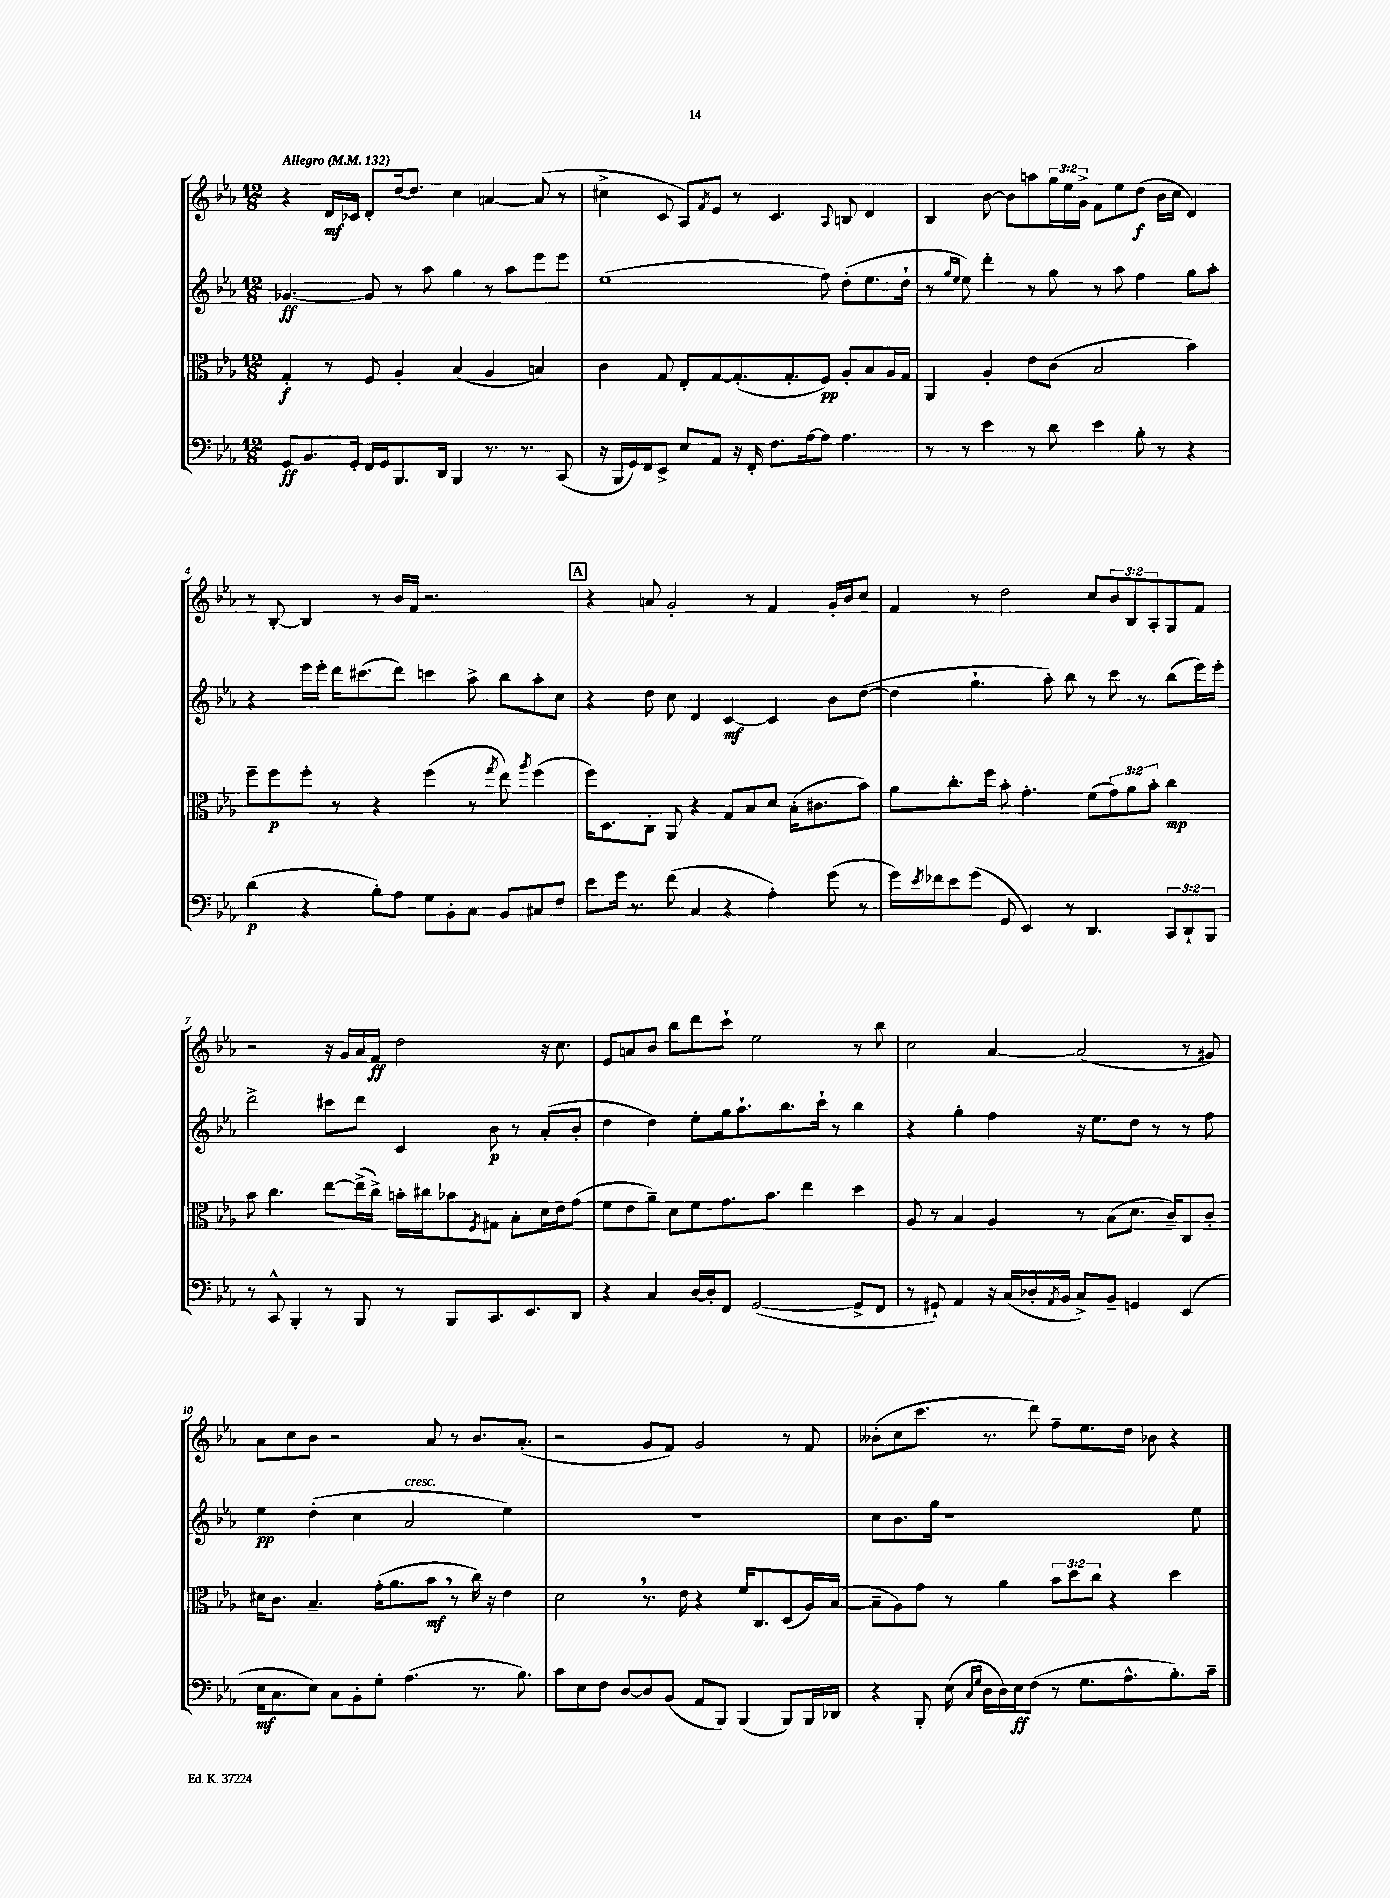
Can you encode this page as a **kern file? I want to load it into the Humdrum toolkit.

**kern	**kern	**kern	**kern
*staff4	*staff3	*staff2	*staff1
*clefF4	*clefC3	*clefG2	*clefG2
*k[b-e-a-]	*k[b-e-a-]	*k[b-e-a-]	*k[b-e-a-]
*M12/8	*M12/8	*M12/8	*M12/8
*MM132	*MM132	*MM132	*MM132
8GG	4G'	[4.g-	4r
8.BB-	.	.	.
.	8r	.	16d
16GG'	.	.	16c-
16FF	8F	8g-]	8d'
16GG	.	.	.
8.BBB-	4A-'	8r	[16dd
.	.	.	8.dd]
.	.	8aa-	.
16DD	.	.	.
4BBB-	(4B-	4gg	4cc
8.r	4A-	8r	[4a
.	.	8aa-	.
8.r	.	.	.
.	4B)	8eee-	(8a]
(8CC	.	8eee-	8r
=	=	=	=
16r	4c	(1ee-	4cc#^
16BBB-	.	.	.
16GG)	.	.	.
16FF	.	.	.
8EE-^	8G	.	8c
8E-	8E-'	.	8A-)
.	.	.	8qf
8AA-	[8G	.	8e-
16r	(8.G']	.	8r
16FF'	.	.	.
8.F	.	.	4.c
.	8.G'	.	.
[16A-	.	.	.
8A-]	8F)	8ff)	.
.	.	.	8qqA-
4.A-	8A-'	(8dd'	8B
.	8B-	8.ee-	4d
.	16A-	.	.
.	16G	16dd`	.
=	=	=	=
8r	4AA-	8r	4B-
.	.	16qqgg	.
.	.	16qqee-	.
8r	.	8ee-)	.
4e-	4A-'	4ddd'	[8b-
.	.	.	8b-]
8r	8e-	8r	8aa
8d	(8c	8gg	24gg
.	.	.	24ee-
.	.	.	24g^
4e-	2B-	8r	8f
.	.	8aa-	8ee-
8B-'	.	4ff	(8dd
8r	.	.	16b-
.	.	.	16cc
4r	4b-)	8gg	4d)
.	.	8aa-'	.
=	=	=	=
(4d	8ff~	4r	8r
.	8ff	.	[8B-'
4r	8ff'	16eee-	4B-]
.	.	16eee-'	.
.	8r	16ddd	.
.	.	(8.ccc#	.
8B-')	4r	.	8r
8A-	.	8ddd)	16b-
.	.	.	16f
8G	(4ff	4ccc	2.r
8BB-'	.	.	.
8C	8r	8aa-^	.
.	8qgg	.	.
8BB-	8ee-)	8bb-	.
.	8qaa-	.	.
8C#	(4ff	8aa-'	.
8F	.	8cc	.
=	=	=	=
8e-	16ff)	4r	4r
.	8.D	.	.
16g	.	.	.
8.r	.	.	.
.	8C'	8dd	8a
(8f	8AA-	8cc	2g'
4C	4r	4d	.
4r	8G	[4c	.
.	8B-	.	8r
4A-')	8d	4c]	4f
.	(16B-'	.	.
.	8.c#	.	.
(8g	.	8b-	16g'
.	.	.	16b-
8r	8b-)	([8dd	8cc
=	=	=	=
16g)	8a-	4dd]	4f
8qe-	.	.	.
16f-	.	.	.
8e-	8.cc'	.	.
(8g	.	4.gg`	8r
.	16ff	.	.
8GG	8b-'	.	2dd
4EE-)	4.g'	.	.
.	.	8aa-')	.
8r	.	8bb-	.
4.DD	(8f	8r	8cc
.	12g)	8ccc	12b-
.	12a-	.	12B-
.	.	8r	.
.	12b-'	.	12A-'
12CC	4cc	(8bb-	8G
12DD`	.	.	.
.	.	16eee-)	8f
12BBB-	.	.	.
.	.	16eee-'	.
=	=	=	=
8r	8b-	2ddd^	2r
8CC^^	4.cc	.	.
4BBB-'	.	.	.
8r	[8ee-	8ccc#	16r
.	.	.	16g
8BBB-	(16ee-^]	8ddd	16a-
.	16cc^)	.	16f
8r	16b'	4c	2dd
.	16cc#	.	.
8BBB-	8b-	.	.
.	8qF	.	.
8.CC	8G#	8b-	.
.	8B-'	8r	.
8.EE-	.	.	.
.	16d	(8a-'	16r
.	16e-	.	8.cc
8DD	(8g	8b-'	.
=	=	=	=
4r	8f	4dd	8e-
.	8e-	.	8a
4C	8a-~)	4dd)	8b-
.	8d	.	8bb-
[16D	8f	8ee-'	8ddd
16D']	.	.	.
8FF	8.g	16gg	8ccc`
.	.	8.aa-`	.
([2GG	.	.	2ee-
.	8.b-	.	.
.	.	8.bb-	.
.	4ee-	.	.
.	.	16ccc`	.
.	.	8r	.
8GG^]	4dd	4bb-	8r
8FF	.	.	8bb-
=	=	=	=
8r	8A-	4r	2cc
8GG#`)	8r	.	.
4AA-	4B-	4gg'	.
16r	4A-	4ff	[4a-
(16C	.	.	.
16D-'	.	.	.
8qAA-	.	.	.
16BB-	.	.	.
8C^)	8r	16r	(2a-]
.	.	8.ee-	.
8BB-~	(8B-	.	.
4GG	8.d	8dd	.
.	.	8r	.
.	16c~)	.	.
(4EE-	8C	8r	8r
.	8c'	8ff	8g#)
=	=	=	=
16E-	16d#	4ee-	8a-
8.C	8.c	.	.
.	.	.	8cc
8E-)	4.B-~	(4dd'	8b-
8C	.	.	2r
8BB-'	.	4cc	.
8G'	(16g'	.	.
.	8.a-	.	.
(4.A-	.	2a-	.
.	8b-	.	8a-
.	8r	.	8r
8.r	16cc)	.	8.b-
.	16r	.	.
.	4e-	4ee-)	.
8.B-)	.	.	(8.a-'
=	=	=	=
8c	2d	1.r	2r
8E-	.	.	.
8F	.	.	.
[8D	.	.	.
8D]	8.r	.	8g
(8BB-	.	.	8f)
.	16e-	.	.
8AA-	4r	.	2g
8BBB-)	.	.	.
(4BBB-	16f	.	.
.	8.C	.	.
8BBB-)	(8D	.	8r
16BBB-	16A-)	.	8f
16DD-	([16B-	.	.
=	=	=	=
4r	8B-~]	8cc	(8b--'
.	8A-)	8.b-	8cc
8BBB-'	8g	.	8.ccc
.	.	16gg	.
(16E-	8r	1r	.
16qqC	.	.	.
16qqG	.	.	.
16D	.	.	8.r
16D)	4a-	.	.
16E-	.	.	.
(8F	.	.	8ddd)
8r	12b-	.	8ff~
.	12dd	.	.
8.G	.	.	8.ee-
.	12cc	.	.
.	4r	.	.
8.A-^^	.	.	16dd
.	.	.	8b-
8.B-')	4dd	.	4r
.	.	8ee-	.
16c~	.	.	.
==	==	==	==
*-	*-	*-	*-
